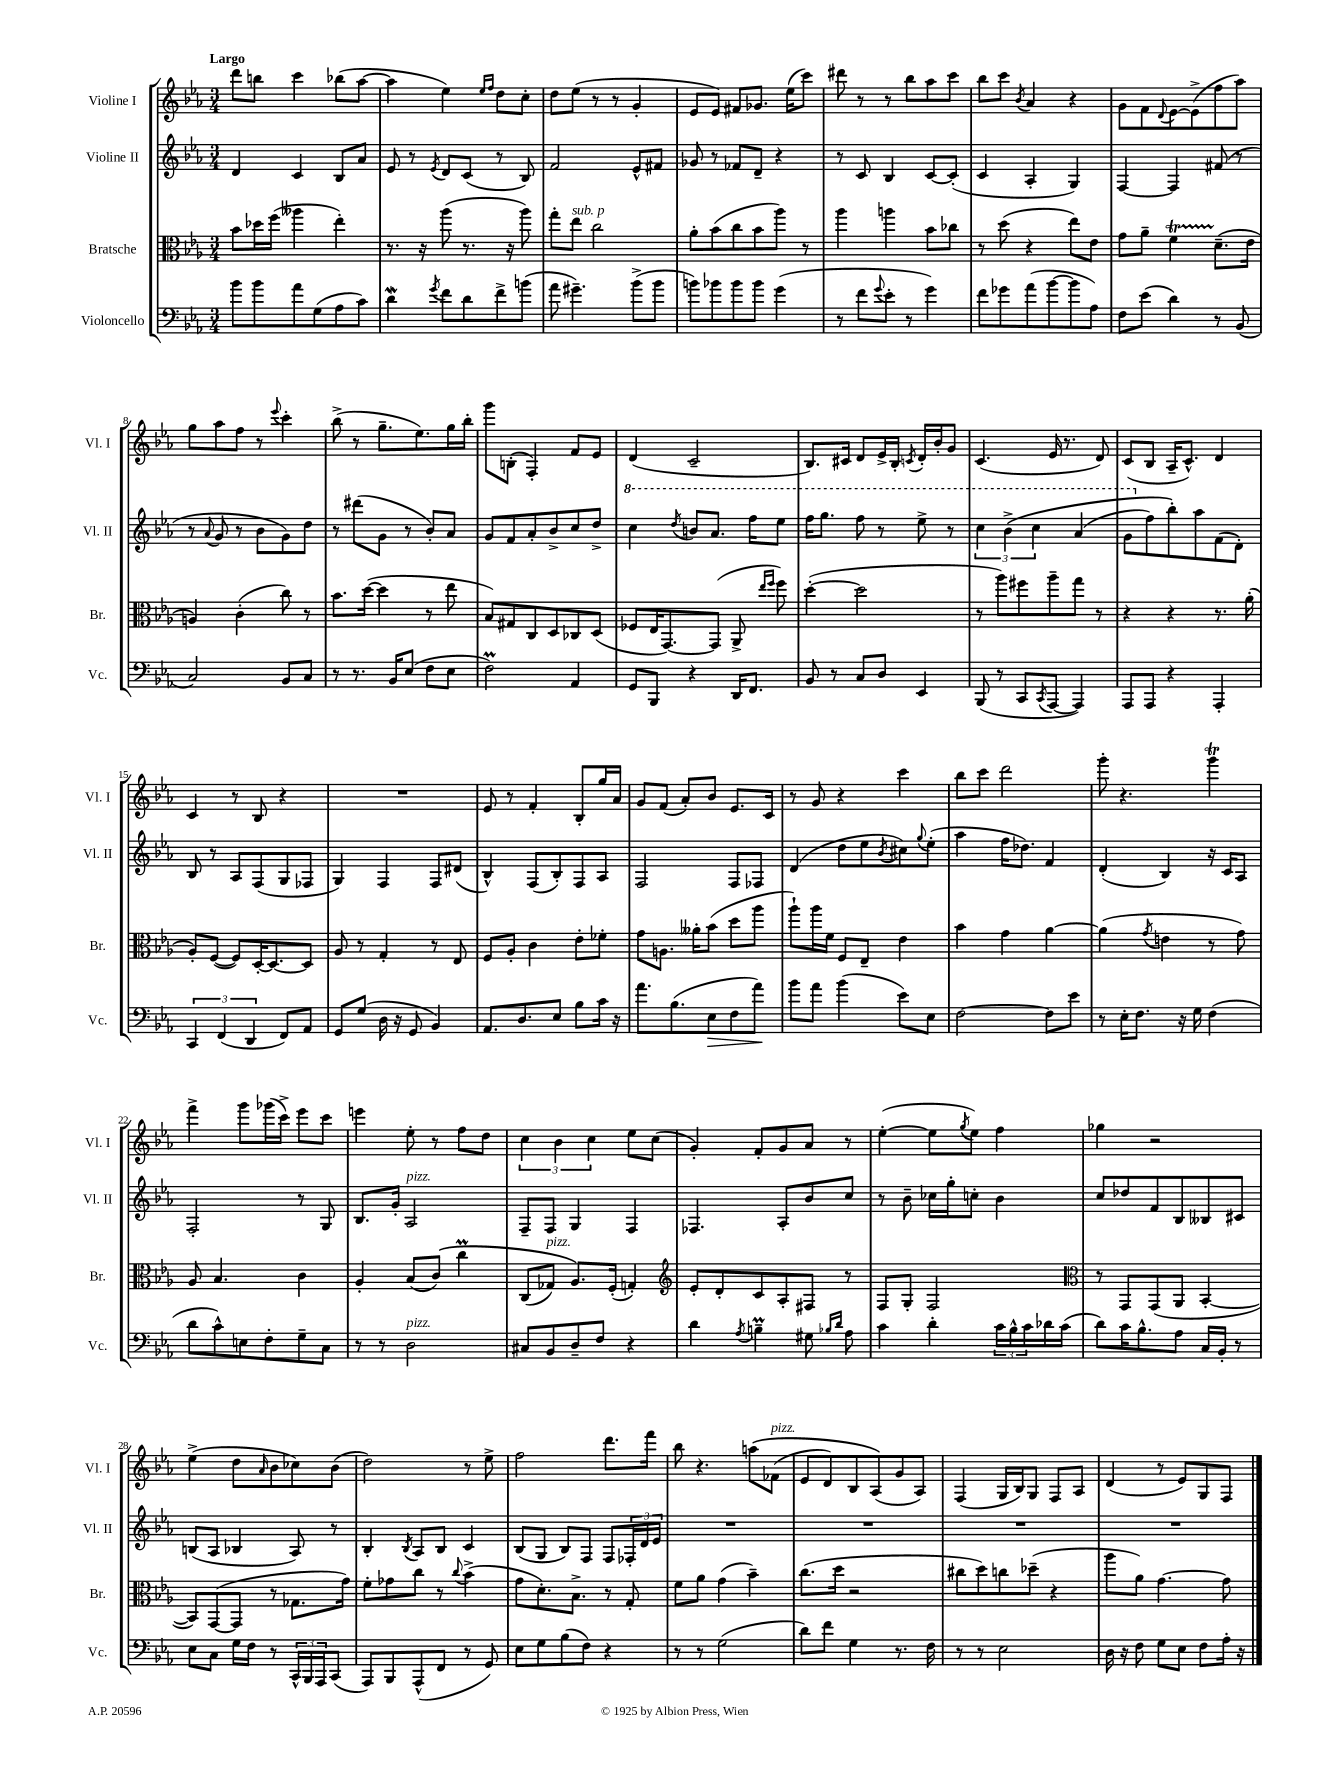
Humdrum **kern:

**kern	**kern	**kern	**kern
*staff4	*staff3	*staff2	*staff1
*clefF4	*clefC3	*clefG2	*clefG2
*k[b-e-a-]	*k[b-e-a-]	*k[b-e-a-]	*k[b-e-a-]
*M3/4	*M3/4	*M3/4	*M3/4
8b-	8b-	4d	8ddd
8b-	16dd-	.	8bb
.	(16ff	.	.
8a-	4aa--	4c	4ccc
(8G	.	.	.
8A-	4ee-')	8B-	(8bb-
8c)	.	8a-	[8aa-
=	=	=	=
4d	8.r	8e-	4aa-]
.	.	8r	.
.	16r	.	.
8qg	.	8qe-	.
8f	(8aa-	8d	4ee-)
8d	8.r	(8c	.
.	.	.	16qqee-
.	.	.	16qqff
8f^	.	8r	8dd
.	16r	.	.
(8b	8aa-)	8B-)	8cc'
=	=	=	=
8a-	8gg'	2f	8dd
4.g#~)	8ee-	.	(8ee-
.	2cc	.	8r
.	.	.	8r
(8b-^	.	8e-^^	4g'
8b-	.	8f#	.
=	=	=	=
8b)	8a-'	8g-	8e-
8b-	(8b-	8r	8e-)
8b-	8cc	8f-	8f#
8b-	8b-	8d~	8.g-
(4g	8aa-)	4r	.
.	.	.	(16ee-
.	8r	.	8ccc)
=	=	=	=
8r	4aa-	8r	8ddd#
8f	.	8c	8r
8qqg	.	.	.
8e-'	4aa	4B-	8r
8r	.	.	8bb-
4g)	8b-	[8c	8aa-
.	8cc-	(8c']	8ccc
=	=	=	=
8f	8r	4c	8bb-
8g-	(8dd	.	8ccc
.	.	.	8qb-
(8a-	4r	4A-'	4a-
[8b-	.	.	.
8b-]	8ee-)	4G)	4r
8A-)	8e-	.	.
=	=	=	=
8F	8g	[4F	8g
(8e-	8a-~	.	8f
.	.	.	8qqd
4d)	4f	4F]	[8e-
.	.	.	(8e-^]
8r	(8.d~	(8f#	8ff
(8BB-	.	8r	8aa-)
.	16e-	.	.
=	=	=	=
2C)	4A)	8r	8gg
.	.	8qqa-	.
.	.	8g	8aa-
.	(4c'	8r	8ff
.	.	8b-	8r
.	.	.	8qqeee-
8BB-	8cc)	8g)	4ccc'
8C	8r	8dd	.
=	=	=	=
8r	8.b-	8r	(8bb-^
8.r	.	(8ddd#	8r
.	([16dd	.	.
.	4dd]	8g	8.gg~
16BB-	.	.	.
(8E-	.	8r	.
.	.	.	8.ee-)
8F	8r	8b-')	.
8E-	8ee-	8a-	16gg
.	.	.	16bb-'
=	=	=	=
2F)	8B-)	8g	8ggg
.	8G#	8f	(8B'
.	8C	8a-'	4F')
.	8D	8b-^	.
4AA-	8C-	8cc	8f
.	(8D	8dd^	8e-
=	=	=	=
8GG	8F-	4ccc	(4d
8BBB-	16E-	.	.
.	[8.GG)	.	.
.	.	8qddd	.
4r	.	8bb	2c~
.	(8GG]	8.aa-	.
16DD	8AA-^	.	.
8.FF	.	16fff	.
.	16qqee-	.	.
.	16qqff	.	.
.	8ff)	8eee-	.
=	=	=	=
8BB-	([4dd'	16fff	8.B-)
.	.	8.ggg	.
8r	.	.	.
.	.	.	16c#
8C	2dd]	8fff	8d
8D	.	8r	16e-^
.	.	.	16B-'
.	.	.	8qc
4EE-	.	8eee-^	16d'
.	.	.	16b-'
.	.	8r	8g
=	=	=	=
(8BBB-	8r	6ccc	(4.c
8r	8aa-)	.	.
.	.	&(6bb-^	.
8CC	8ff#	.	.
.	.	6ccc	.
8qCC	.	.	.
[8AAA-	8aa-~	.	16e-
.	.	.	8.r
4AAA-])	8gg	(4aa-	.
.	8r	.	8d)
=	=	=	=
8AAA-	4r	8gg	(8c
8AAA-	.	8ff)	8B-
4r	4r	8bb-'&)	16A-~
.	.	.	8.c^^)
.	.	8aa-	.
4AAA-'	8.r	(8f	4d
.	.	8d')	.
.	(16a-'	.	.
=	=	=	=
6CC	8A-')	8B-	4c
.	([8F	8r	.
(6FF	.	.	.
.	8F])	8A-	8r
6DD	.	.	.
.	[16D'	(8F	8B-
.	8.D_	.	.
8FF)	.	8G	4r
8AA-	8D]	8F-	.
=	=	=	=
8GG	8A-	4G)	2.r
(8G	8r	.	.
16D	4G'	4F	.
16r	.	.	.
8GG	.	.	.
4BB-)	8r	8F	.
.	8E-	(8d#	.
=	=	=	=
8.AA-	8F	4B-^^)	8e-
.	8A-'	.	8r
8.D	.	.	.
.	4c	(8F	4f'
8E-	.	8B-')	.
8B-	8e-'	8F	8B-'
16c	8f-'	8A-	16gg
16r	.	.	16a-
=	=	=	=
8.a-	8g	2F	8g
.	8.A	.	(8f
(8.B-	.	.	.
.	.	.	8a-')
.	16a--'	.	.
8E-	(8b-	.	8b-
8F	8dd	8F	8.e-
8a-)	8aa-	8F-	.
.	.	.	16c
=	=	=	=
8b-	8aa-`)	(4d	8r
8a-	16aa-	.	8g
.	16f	.	.
(4b-	8F	8dd	4r
.	8E-~	8ee-	.
.	.	8qb-	.
8e-)	4e-	8cc#)	4ccc
.	.	8qqgg	.
8E-	.	(8ee-'	.
=	=	=	=
[2F	4b-	4aa-	8bb-
.	.	.	8ccc
.	4g	16ff	2ddd
.	.	8.dd-)	.
8F]	[4a-	4f	.
8e-	.	.	.
=	=	=	=
8r	(4a-]	(4d'	8ggg'
16E-'	.	.	4.r
8.F	.	.	.
.	8qg	.	.
.	4e	4B-)	.
16r	.	.	.
16G	.	.	.
(4F	8r	16r	4ggg
.	.	16c	.
.	8g)	8A-	.
=	=	=	=
8d	8A-	2F'	4fff^
8c^^)	4.B-	.	.
8E	.	.	8ggg
8F'	.	.	(16ggg-
.	.	.	16ccc^)
8G~	4c	8r	8eee-
8C	.	8G	8ccc
=	=	=	=
8r	4A-'	8.B-	4eee
8r	.	.	.
.	.	16g'	.
2D	(8B-	2A-	8ee-'
.	&(8c)	.	8r
.	4cc	.	8ff
.	.	.	8dd
=	=	=	=
8C#	(8C	8F~	6cc
8BB-	8G-)	8F	.
.	.	.	6b-
8D~	8.A-&)	4G	.
.	.	.	6cc
8F	.	.	.
.	(16F'	.	.
4r	4G')	4F	8ee-
.	.	.	(8cc
=	=	=	=
*	*clefG2	*	*
4d	8e-'	4.F-	4g')
.	8d'	.	.
8qA-	.	.	.
4B~	8c	.	8f'
.	8A-'	8A-'	8g
8G#	8F#	8b-	8a-
16qqB-	.	.	.
16qqd	.	.	.
8A-	8r	8cc	8r
=	=	=	=
4c	8F	8r	([4ee-'
.	8G'	8b-~	.
4d'	2F	16cc-	8ee-]
.	.	16gg'	.
.	.	.	8qgg
.	.	8cc'	8ee-)
24c	.	4b-	4ff
24B-^^	.	.	.
24c	.	.	.
16d-	.	.	.
(16c	.	.	.
=	=	=	=
*	*clefC3	*	*
8d)	8r	8cc	4gg-
16c	8GG	8dd-	.
8.B-^^	.	.	.
.	(8GG	8f	2r
8A-	8AA-	8B-	.
16C	[4BB-'	8B--	.
16BB-'	.	.	.
8r	.	8c#	.
=	=	=	=
8E-	8BB-])	(8B	(4ee-^
8C	([8GG	8A-	.
16G	8GG]	4B-	8dd
16F	.	.	.
.	.	.	16qqa-
8r	8r	.	8b-
24CC^^	8.G-	8A-)	8cc-)
24BBB-	.	.	.
24AAA-	.	.	.
(8CC	.	8r	(8b-
.	16g)	.	.
=	=	=	=
8AAA-)	8f'	4B-'	2dd)
8BBB-	8g-	.	.
.	.	8qB-	.
(8AAA-^^	8cc	8A-	.
8FF	8r	8B-	.
.	8qqcc	.	.
8r	(4b-^	4c	8r
8GG)	.	.	8ee-^
=	=	=	=
8E-	8g	(8B-	2ff
8G	8.d')	8G	.
(8B-	.	8B-)	.
.	8.B-^	.	.
8F)	.	8F	.
4r	8r	8F	8.ddd
.	8G'	24F-'	.
.	.	24d	.
.	.	.	16fff
.	.	24e-	.
=	=	=	=
8r	8f	2.r	8bb-
8r	8a-	.	4.r
(2G	(4g	.	.
.	4b-~)	.	&(8aa
.	.	.	(8f-
=	=	=	=
8d)	(8.cc	2.r	8e-
8f	.	.	8d)
.	16dd	.	.
4G	2r	.	8B-
.	.	.	(8A-&)
8.r	.	.	8g
.	.	.	8A-)
16F	.	.	.
=	=	=	=
8r	8cc#	2.r	(4F
8r	8dd)	.	.
2E-	8cc	.	16G
.	.	.	16B-)
.	(8dd-~	.	8G
.	4r	.	8F
.	.	.	8A-
=	=	=	=
16D	8aa-	2.r	(4d
16r	.	.	.
8F	8a-)	.	.
8G	[4.g	.	8r
8E-	.	.	8e-)
8F	.	.	8G
16A-'	8g]	.	8F
16r	.	.	.
==	==	==	==
*-	*-	*-	*-
